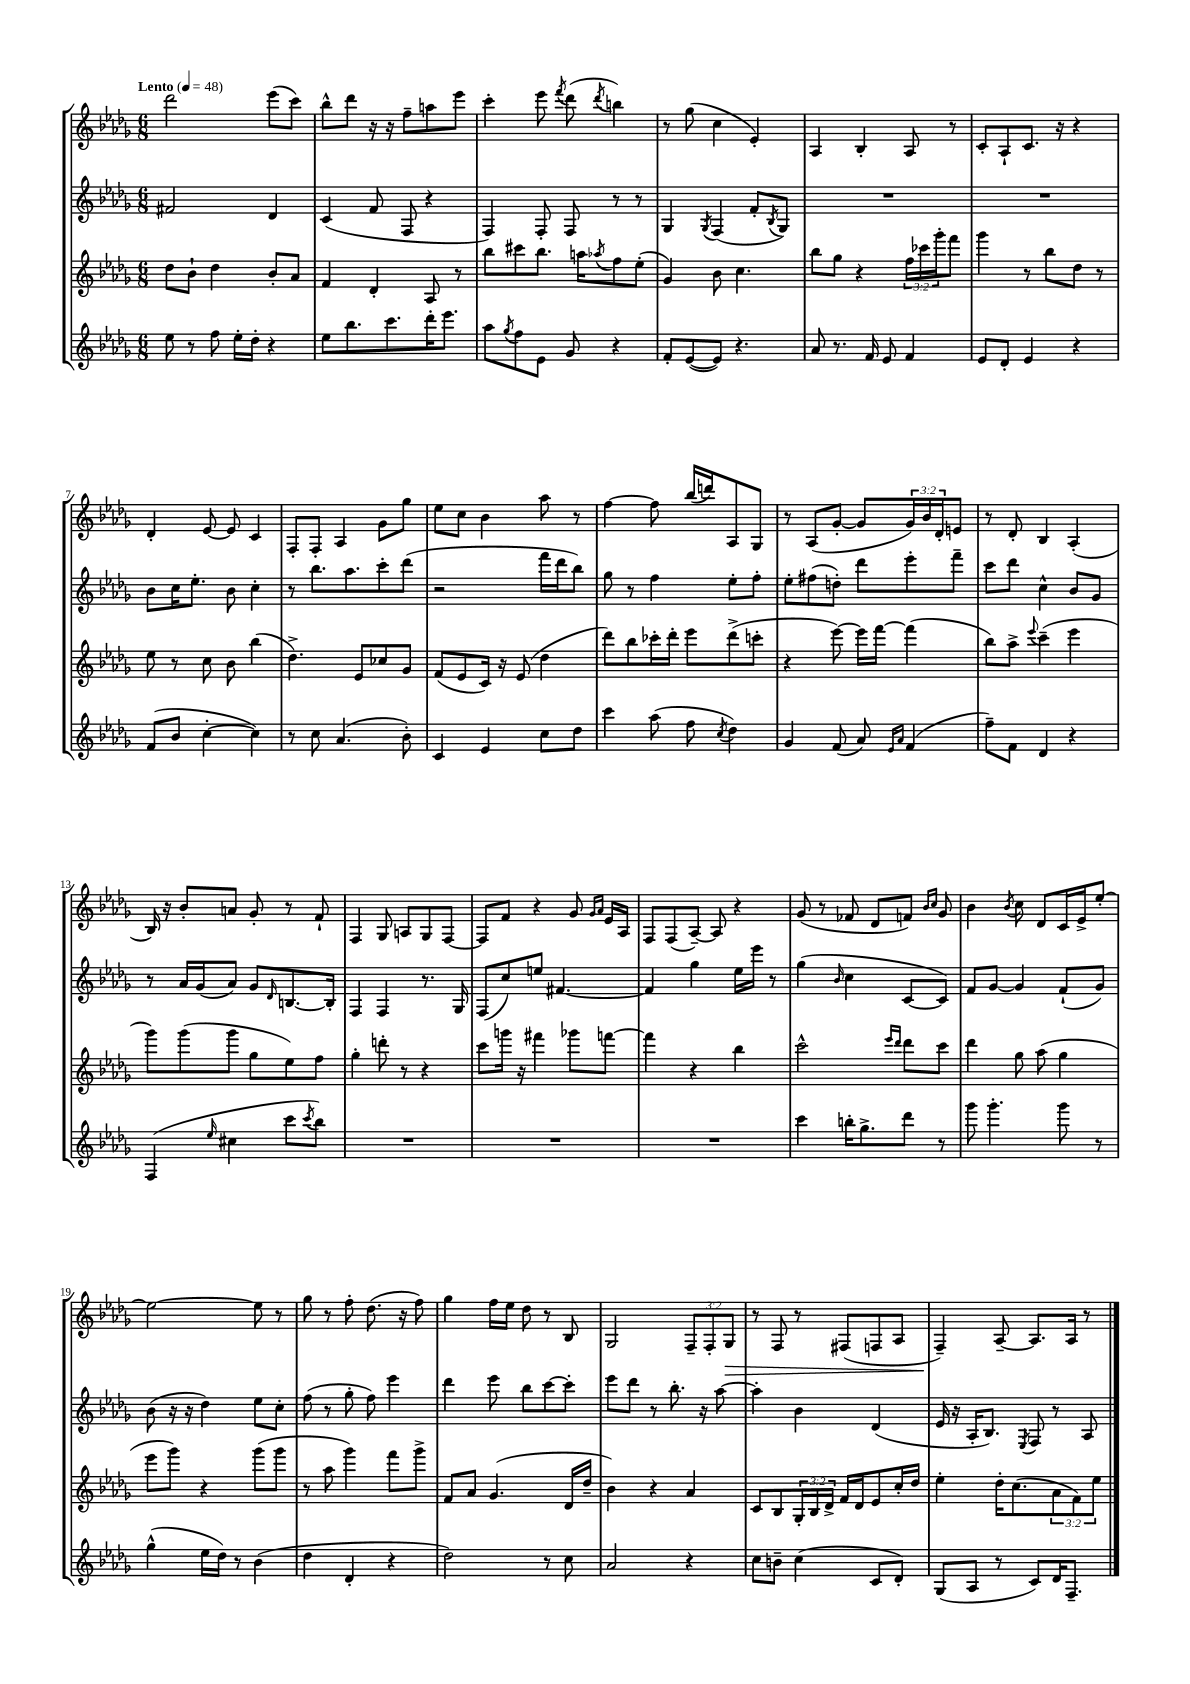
<<
\new StaffGroup <<
\new Staff = "s0" {
    \clef treble \key des \major \numericTimeSignature \time 6/8 \override Staff.TupletNumber.text = #tuplet-number::calc-fraction-text \tempo "Lento" 4 = 48
    des'''2 ees'''8( c'''8) |
    bes''8-^ des'''8 r16 r16 f''8-- a''8 ees'''8 |
    c'''4-. ees'''8 \acciaccatura { f'''8 } des'''8( \acciaccatura { des'''8 } b''4) |
    r8 ges''8( c''4 ees'4-.) |
    aes4 bes4-. aes8 r8 |
    c'8-. aes8-! c'8. r16 r4 |
    des'4-. ees'8~ ees'8 c'4 |
    f8-. f8-. aes4 ges'8 ges''8 |
    ees''8 c''8 bes'4 aes''8 r8 |
    f''4~ f''8 bes''16( d'''16) aes8 ges8 |
    r8 aes8( ges'8~-. ges'8 \tuplet 3/2 { ges'16) bes'16 des'16-. } e'8 |
    r8 des'8-. bes4 aes4-.( |
    bes16) r16 bes'8-. a'8 ges'8-. r8 f'8-! |
    f4 ges8 a8 ges8 f8~ |
    f8 f'8 r4 ges'8 \grace { ges'16 aes'16 } ees'16 aes16 |
    f8 f8( aes8~--) aes8 r4 |
    ges'8( r8 fes'8 des'8 f'8) \grace { bes'16 c''16 } ges'8 |
    bes'4 \acciaccatura { bes'8 } c''8 des'8 c'16 ees'16-> ees''8~-. |
    ees''2~ ees''8 r8 |
    ges''8 r8 f''8-. des''8.( r16 f''8) |
    ges''4 f''16 ees''16 des''8 r8 bes8 |
    ges2 \tuplet 3/2 { f8-- f8-. ges8\> } |
    r8 f8 r8 fis8( f8 aes8 |
    f4--\!) aes8~-- aes8. aes16 r8 \bar "|." |
}
\new Staff = "s1" {
    \clef treble \key des \major \numericTimeSignature \time 6/8
    fis'2 des'4 |
    c'4( f'8 f8 r4 |
    f4) f8-. f8 r8 r8 |
    ges4 \acciaccatura { ges8 } f4( f'8-. \acciaccatura { bes8 } ges8) |
    R2. |
    R2. |
    bes'8 c''16 ees''8.-. bes'8 c''4-. |
    r8 bes''8. aes''8. c'''8-. des'''8( |
    r2 f'''16 des'''16 bes''8) |
    ges''8 r8 f''4 ees''8-. f''8-. |
    ees''8-. fis''8( d''8-.) des'''8 ees'''8-. f'''8-- |
    c'''8 des'''8 c''4-^ bes'8 ges'8 |
    r8 aes'16 ges'16( aes'8) ges'8 \grace { des'16 } b8.~ b16-. |
    f4 f4 r8. ges16 |
    f8( c''8) e''8 fis'4.~ |
    fis'4 ges''4 ees''16 ees'''16 r8 |
    ges''4( \grace { bes'16 } c''4 c'8~ c'8) |
    f'8 ges'8~ ges'4 f'8-!( ges'8) |
    bes'8( r16 r16 des''4) ees''8 c''8-. |
    f''8( r8 ges''8-. f''8) ees'''4 |
    des'''4 ees'''8 bes''8 c'''8~ c'''8-. |
    ees'''8 des'''8 r8 bes''8.-. r16 aes''8~ |
    aes''4-. bes'4 des'4( |
    ees'16 r16 aes16-. bes8.) \acciaccatura { ees8 } f8 r8 aes8 \bar "|." |
}
\new Staff = "s2" {
    \clef treble \key des \major \numericTimeSignature \time 6/8 \override Staff.TupletNumber.text = #tuplet-number::calc-fraction-text
    des''8 bes'8-! des''4 bes'8-. aes'8 |
    f'4 des'4-. aes8 r8 |
    bes''8 cis'''8 bes''8. a''16 \acciaccatura { aes''8 } f''8 ees''8-.( |
    ges'4) bes'8 c''4. |
    bes''8 ges''8 r4 \tuplet 3/2 { f''16 ces'''16 ges'''16-. } f'''8 |
    ges'''4 r8 bes''8 des''8 r8 |
    ees''8 r8 c''8 bes'8 bes''4( |
    des''4.->) ees'8 ces''8 ges'8 |
    f'8( ees'8 c'16) r16 ees'8( des''4 |
    des'''8) bes''8 ces'''16-. des'''16-. ees'''8 des'''8->( c'''8-. |
    r4 ees'''8~) ees'''16 f'''16~ f'''4( |
    bes''8) aes''8-> \appoggiatura { ees'''8 } c'''4--( ees'''4 |
    ges'''8) ges'''8( ges'''8 ges''8 ees''8) f''8 |
    ges''4-. d'''8-. r8 r4 |
    c'''8 g'''16 r16 fis'''4 ges'''8 f'''8~ |
    f'''4 r4 bes''4 |
    c'''2-^ \grace { ees'''16 des'''16 } des'''8 c'''8 |
    des'''4 ges''8 aes''8( ges''4 |
    ees'''8 ges'''8) r4 ges'''8( ges'''8 |
    r8 aes''8 ges'''4) f'''8 ges'''8-> |
    f'8 aes'8 ges'4.( des'16 des''16-- |
    bes'4) r4 aes'4 |
    c'8 bes8 \tuplet 3/2 { ges16-. bes16 des'16-> } f'16 des'16 ees'8 c''16-. des''16 |
    ees''4-. des''16-. c''8.( \tuplet 3/2 { aes'8 f'8) ees''8 } \bar "|." |
}
\new Staff = "s3" {
    \clef treble \key des \major \numericTimeSignature \time 6/8
    ees''8 r8 f''8 ees''16-. des''16-. r4 |
    ees''8 bes''8. c'''8. des'''16-. ees'''8. |
    aes''8 \acciaccatura { ges''8 } f''8 ees'8 ges'8 r4 |
    f'8-. ees'8~( ees'8) r4. |
    aes'8 r8. f'16 ees'8 f'4 |
    ees'8 des'8-. ees'4 r4 |
    f'8( bes'8 c''4~-. c''4) |
    r8 c''8 aes'4.( bes'8-.) |
    c'4 ees'4 c''8 des''8 |
    c'''4 aes''8( f''8 \acciaccatura { c''8 } des''4) |
    ges'4 f'8( aes'8) \grace { ees'16 aes'16 } f'4( |
    f''8--) f'8 des'4 r4 |
    f4( \grace { ees''16 } cis''4 c'''8 \acciaccatura { c'''8 } bes''8) |
    R2. |
    R2. |
    R2. |
    c'''4 b''16-. ges''8.-> des'''8 r8 |
    ges'''8 ges'''4.-. ges'''8 r8 |
    ges''4-^( ees''16 des''16) r8 bes'4( |
    des''4 des'4-. r4 |
    des''2) r8 c''8 |
    aes'2 r4 |
    c''8 b'8-- c''4( c'8 des'8-.) |
    ges8( aes8 r8 c'8) des'16 f8.-- \bar "|." |
}
>>
>>
